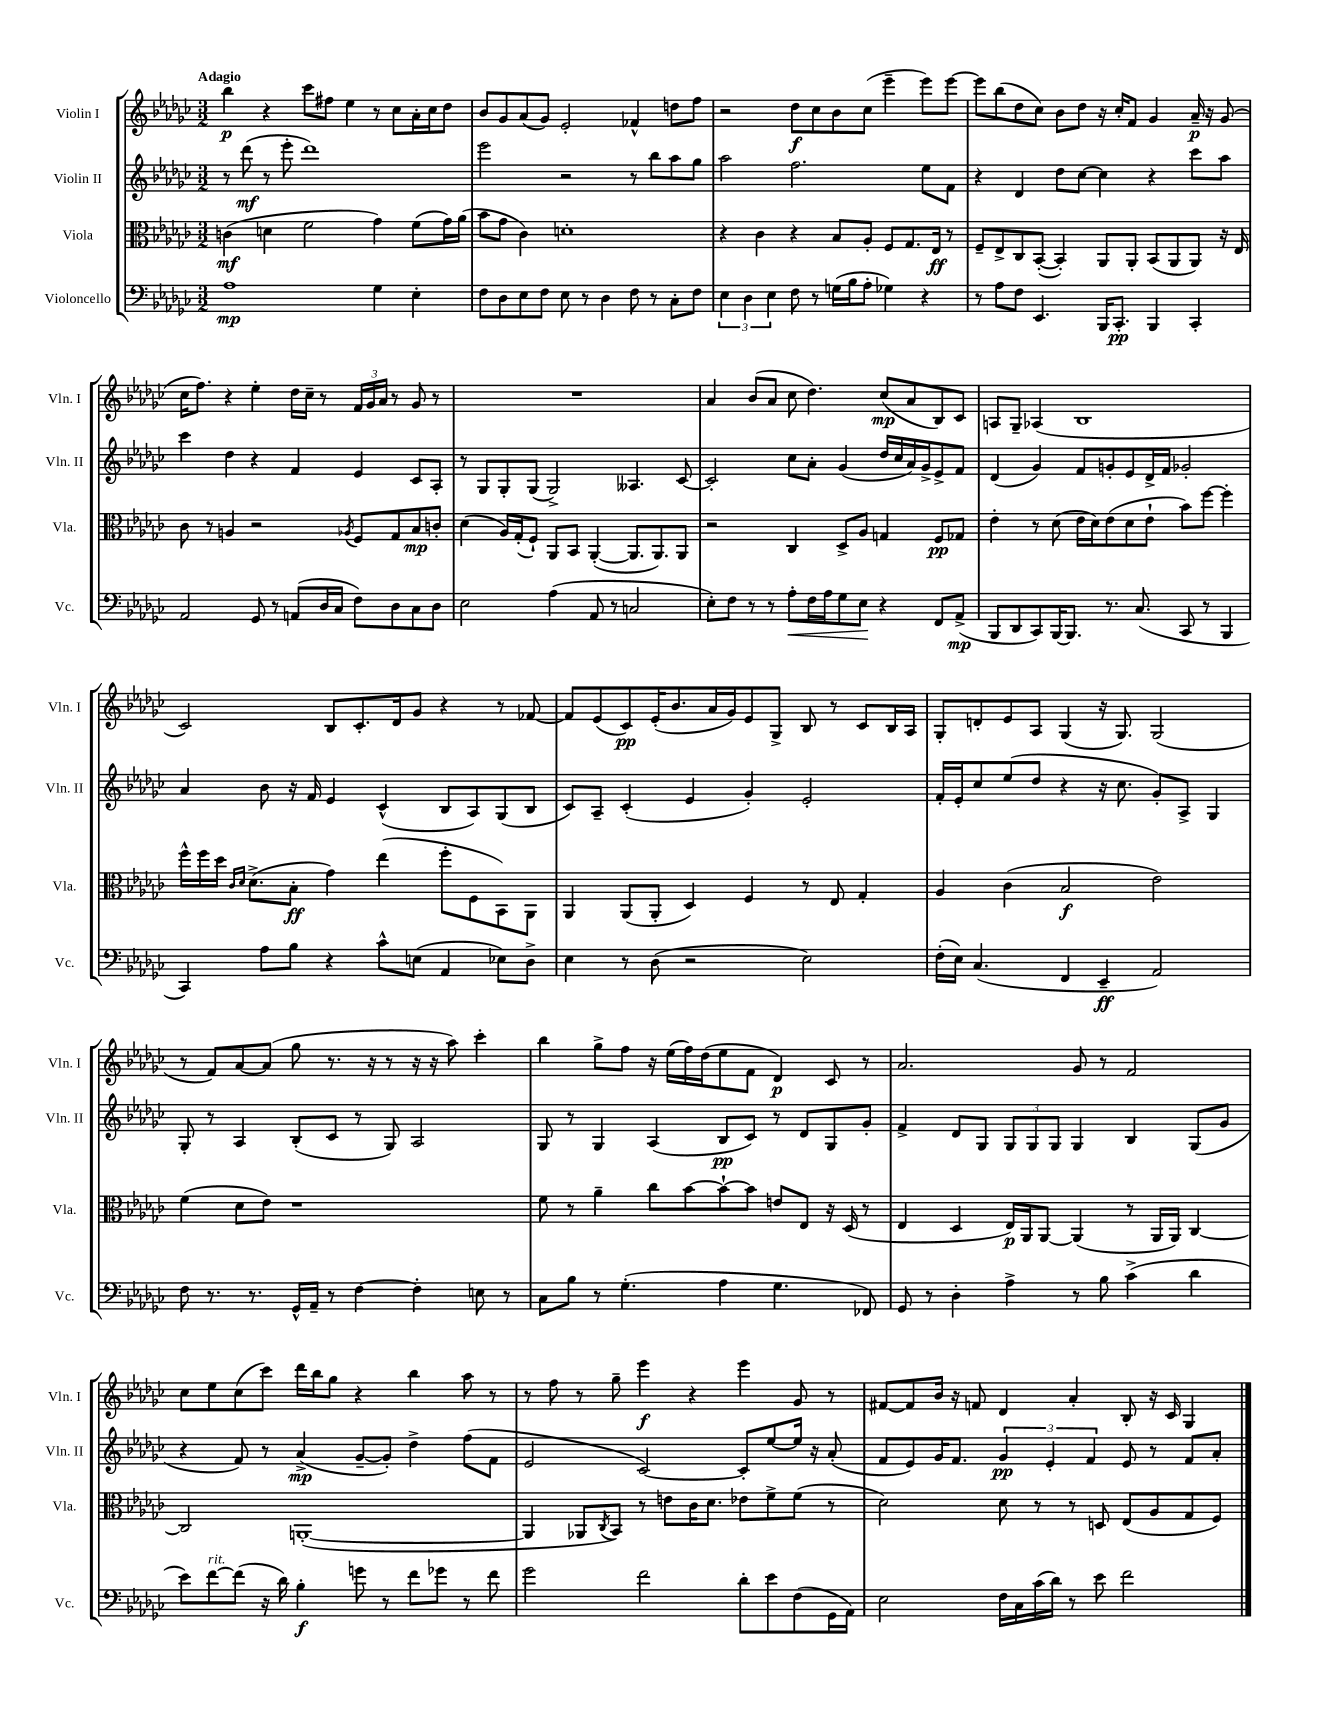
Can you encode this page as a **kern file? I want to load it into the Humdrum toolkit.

**kern	**kern	**kern	**kern
*staff4	*staff3	*staff2	*staff1
*clefF4	*clefC3	*clefG2	*clefG2
*k[b-e-a-d-g-c-]	*k[b-e-a-d-g-c-]	*k[b-e-a-d-g-c-]	*k[b-e-a-d-g-c-]
*M3/2	*M3/2	*M3/2	*M3/2
1A-	(4c\	8r	4bb-\
.	.	(8ddd-\	.
.	4d\	8r	4r
.	.	8eee-'\	.
.	2f\	1ddd-)	8ccc-\L
.	.	.	8ff#\J
.	.	.	4ee-\
4G-\	4g-\)	.	8r
.	.	.	8cc-\L
4E-'\	(8f\L	.	16a-'\L
.	.	.	16cc-\J
.	16g-\L)	.	8dd-\J
.	(16a-\JJ	.	.
=	=	=	=
8F\L	8b-\L	2eee-\	8b-/L
8D-\	8g-\J	.	8g-/
8E-\	4c-\)	.	(8a-/
8F\J	.	.	8g-/J)
8E-\	1d'	2r	2e-'/
8r	.	.	.
4D-\	.	.	.
8F\	.	8r	4f-^^/
8r	.	8bb-\L	.
8C-'\L	.	8aa-\	8dd\L
8F\J	.	8gg-\J	8ff\J
=	=	=	=
6E-\	4r	2aa-\	2r
6D-\	.	.	.
.	4c-\	.	.
6E-\	.	.	.
8F\	4r	2.ff\	8dd-\L
8r	.	.	8cc-\
(16G\LL	8B-/L	.	8b-\
16B-\J	.	.	.
8A-'\J	8A-'/J	.	(8cc-\J
4G-\)	8F/L	.	4eee-~\
.	8.G-/	.	.
4r	.	8ee-\L	8eee-\L)
.	16E-/Jk	.	.
.	8r	8f\J	[8eee-\J
=	=	=	=
8r	8F~/L	4r	8eee-\]L
8A-\L	8E-^/	.	(8bb-\
8F\J	8C-/	4d-/	8dd-\
4.EE-/	([8BB-'/J	.	8cc-\J)
.	4BB-'/])	8dd-\L	8b-\L
.	.	[8cc-\J	8dd-\J
16BBB-/LK	8AA-/L	4cc-\]	16r
8.CC-'/J	.	.	16cc-'/LK
.	8AA-'/J	.	8f/J
4BBB-/	(8BB-/L	4r	4g-/
.	8AA-/	.	.
4CC-'/	8AA-/J)	8ccc-\L	16a-~/
.	.	.	16r
.	16r	8aa-\J	(8g-/
.	16E-/	.	.
=	=	=	=
2AA-/	8c-\	4ccc-\	16cc-\LK
.	.	.	8.ff\J)
.	8r	.	.
.	4A/	4dd-\	4r
8GG-/	2r	4r	4ee-'\
8r	.	.	.
(8AA/L	.	4f/	16dd-\LL
.	.	.	16cc-~\JJ
16D-/L	.	.	8r
16C-/JJ	.	.	.
.	8qA-/	.	.
8F\L)	8F/L	4e-/	24f/LL
.	.	.	24g-/
.	.	.	24a-/JJ
8D-\	8G-/	.	8r
8C-\	8B-/	8c-/L	8g-/
8D-\J	8c'/J	8A-'/J	8r
=	=	=	=
2E-\	(4d-\	8r	1.r
.	.	8G-/L	.
.	16A-/LL)	8G-'/	.
.	(16G-'/J	.	.
.	8F`/J)	(8G-/J	.
(4A-\	8AA-/L	2G-^/)	.
.	8BB-/J	.	.
8AA-/	([4AA-'/	.	.
8r	.	.	.
2C/	8.AA-/]L	4.A--/	.
.	8.AA-/)	.	.
.	8AA-/J	[8c-/	.
=	=	=	=
8E-'\L)	2r	2c-'/]	4a-/
8F\J	.	.	.
8r	.	.	(8b-/L
8r	.	.	8a-/J
8A-'\L	4C-/	8cc-\L	8cc-\
16F\L	.	8a-'\J	4.dd-\)
16A-\J	.	.	.
8G-\	8D-^/L	(4g-/	.
8E-\J	8A-/J	.	.
4r	4G/	16dd-/LL	(8cc-/L
.	.	16cc-/	.
.	.	16a-/)	8a-/
.	.	16g-^/J	.
8FF/L	8F/L	8e-^/	8B-/)
(8AA-^/J	8G-/J	8f/J	8c-/J
=	=	=	=
8BBB-/L	4e-'\	(4d-/	8A/L
8DD-/	.	.	8G-~/J
8CC-/)	8r	4g-/)	(4A-/
[16BBB-/K	(8d-\	.	.
8.BBB-/]J	.	.	.
.	16e-\LL	8f/L	1B-
.	16d-\J)	.	.
8.r	(8e-\	8g'/	.
.	8d-\	8e-/	.
(8.C-/	.	.	.
.	8e-`\J	16d-^/L	.
.	.	16f/JJ	.
8CC-/	8b-\L)	2g-'/	.
8r	[8ff\J	.	.
4BBB-/	4ff'\]	.	.
=	=	=	=
4CC-/)	16ff^^\LL	4a-/	2c-/)
.	16ff\	.	.
.	16dd-\JJ	.	.
.	16qqc-/LL	.	.
.	16qqd-/JJ	.	.
.	(8.d-^\L	.	.
8A-\L	.	8b-\	.
8B-\J	8B-'\J	16r	.
.	.	16f/	.
4r	4g-\)	4e-/	8B-/L
.	.	.	8.c-'/
8c-^^\L	(4ee-\	(4c-^^/	.
.	.	.	16d-/k
(8E\J	.	.	8g-/J
4AA-/	8ff'\L	8B-/L	4r
.	8F\	8A-/)	.
8E-\L)	8BB-\)	(8G-/	8r
8D-^\J	8AA-\J	8B-/J	[8f-/
=	=	=	=
4E-\	4AA-/	8c-/L)	8f-/]L
.	.	8A-~/J	(8e-/
8r	(8AA-/L	(4c-'/	8c-/)
(8D-\	8AA-'/J	.	(16e-'/K
.	.	.	8.b-/
2r	4D-/)	4e-/	.
.	.	.	16a-/L
.	.	.	16g-/J)
.	4F/	4g-'/)	8e-/
.	.	.	8G-^/J
2E-\)	8r	2e-'/	8B-/
.	8E-/	.	8r
.	4G-'/	.	8c-/L
.	.	.	16B-/L
.	.	.	16A-/JJ
=	=	=	=
(16F'\LL	4A-/	16f'/LL	8G-'/L
16E-\JJ)	.	16e-'/J	.
(4.C-/	.	8cc-/	8d'/
.	(4c-\	(8ee-/	8e-/
.	.	8dd-/J	8A-/J
4FF/	2B-/	4r	(4G-/
4EE-~/	.	16r	16r
.	.	8.cc-\	8.G-/)
2AA-/)	2e-\)	8g-'/L)	(2G-/
.	.	8A-^/J	.
.	.	4G-/	.
=	=	=	=
8F\	(4f\	8G-'/	8r
8.r	.	8r	8f/L)
.	8d-\L	4A-/	[8a-/
8.r	.	.	.
.	8e-\J)	.	(8a-/]J
16GG-^^/LL	1r	(8B-'/L	8gg-\
16AA-~/JJ	.	.	.
8r	.	8c-/J	8.r
[4F\	.	8r	.
.	.	.	16r
.	.	8G-/)	8r
4F'\]	.	2A-/	16r
.	.	.	16r
.	.	.	8aa-\)
8E\	.	.	4ccc-'\
8r	.	.	.
=	=	=	=
8C-\L	8f\	8G-/	4bb-\
8B-\J	8r	8r	.
8r	4a-~\	4G-/	8gg-^\L
(4.G-'\	.	.	8ff\J
.	8cc-\L	(4A-/	16r
.	.	.	(16ee-\LL
.	[8b-\	.	16ff\)
.	.	.	(16dd-\J
4A-\	8b-`\_	8B-/L	8ee-\
.	8b-\]J	8c-/J)	8f\J
4.G-\	8e/L	8r	4d-/)
.	8E-/J	8d-/L	.
.	16r	8G-/	8c-/
.	(16D-/	.	.
8FF-/)	8r	8g-'/J	8r
=	=	=	=
8GG-/	4E-/	4f^/	2.a-/
8r	.	.	.
4D-'\	4D-/	8d-/L	.
.	.	8G-/J	.
4A-^\	16E-/LL)	12G-/L	.
.	16AA-/J	.	.
.	.	12G-/	.
.	[8AA-/J	.	.
.	.	12G-/J	.
8r	(4AA-/]	4G-/	8g-/
8B-\	.	.	8r
(4c-^\	8r	4B-/	2f/
.	16AA-/LL	.	.
.	16AA-/JJ)	.	.
4d-\	[4C-/	(8G-/L	.
.	.	8g-/J	.
=	=	=	=
8e-\L)	2C-/]	4r	8cc-\L
[8f\	.	.	8ee-\
(8f\]J	.	8f/)	(8cc-\
16r	.	8r	8ccc-\J)
16d-\)	.	.	.
4B-'\	([1AA'	(4a-^/	16ddd-\LL
.	.	.	16bb-\J
.	.	.	8gg-\J
8g\	.	[8g-~/L	4r
8r	.	8g-'/]J)	.
8f\L	.	4dd-^\	4bb-\
8g-\J	.	.	.
8r	.	(8ff\L	8aa-\
8f\	.	8f\J	8r
=	=	=	=
2g-\	4AA/]	2e-/	8r
.	.	.	8ff\
.	8AA-/L	.	8r
.	8qC-/	.	.
.	8BB-/J)	.	8gg-~\
2f\	8r	[2c-/)	4eee-\
.	8e\L	.	.
.	16c-\K	.	4r
.	8.d-\J	.	.
8d-'\L	8e-\L	8c-'/]L	4eee-\
8e-\	8f^\	[8ee-/	.
(8F\	(8f\J	16ee-/]Jk	8g-/
.	.	16r	.
16GG-\L	8r	(8a-'/	8r
16AA-\JJ)	.	.	.
=	=	=	=
2E-\	2d-\)	8f/L	[8f#/L
.	.	8e-/)	8f#/]
.	.	16g-/K	16b-/Jk
.	.	8.f/J	16r
.	.	.	8f/
16F\LL	8d-\	6g-/	4d-/
16C-\	.	.	.
(16c-\	8r	.	.
.	.	6e-'/	.
16d-\JJ)	.	.	.
8r	8r	.	4a-'/
.	.	6f/	.
8e-\	8D/	.	.
2f\	(8E-/L	8e-/	8B-'/
.	8A-/	8r	16r
.	.	.	16c-/
.	8G-/	8f/L	4G-/
.	8F/J)	8a-'/J	.
==	==	==	==
*-	*-	*-	*-
